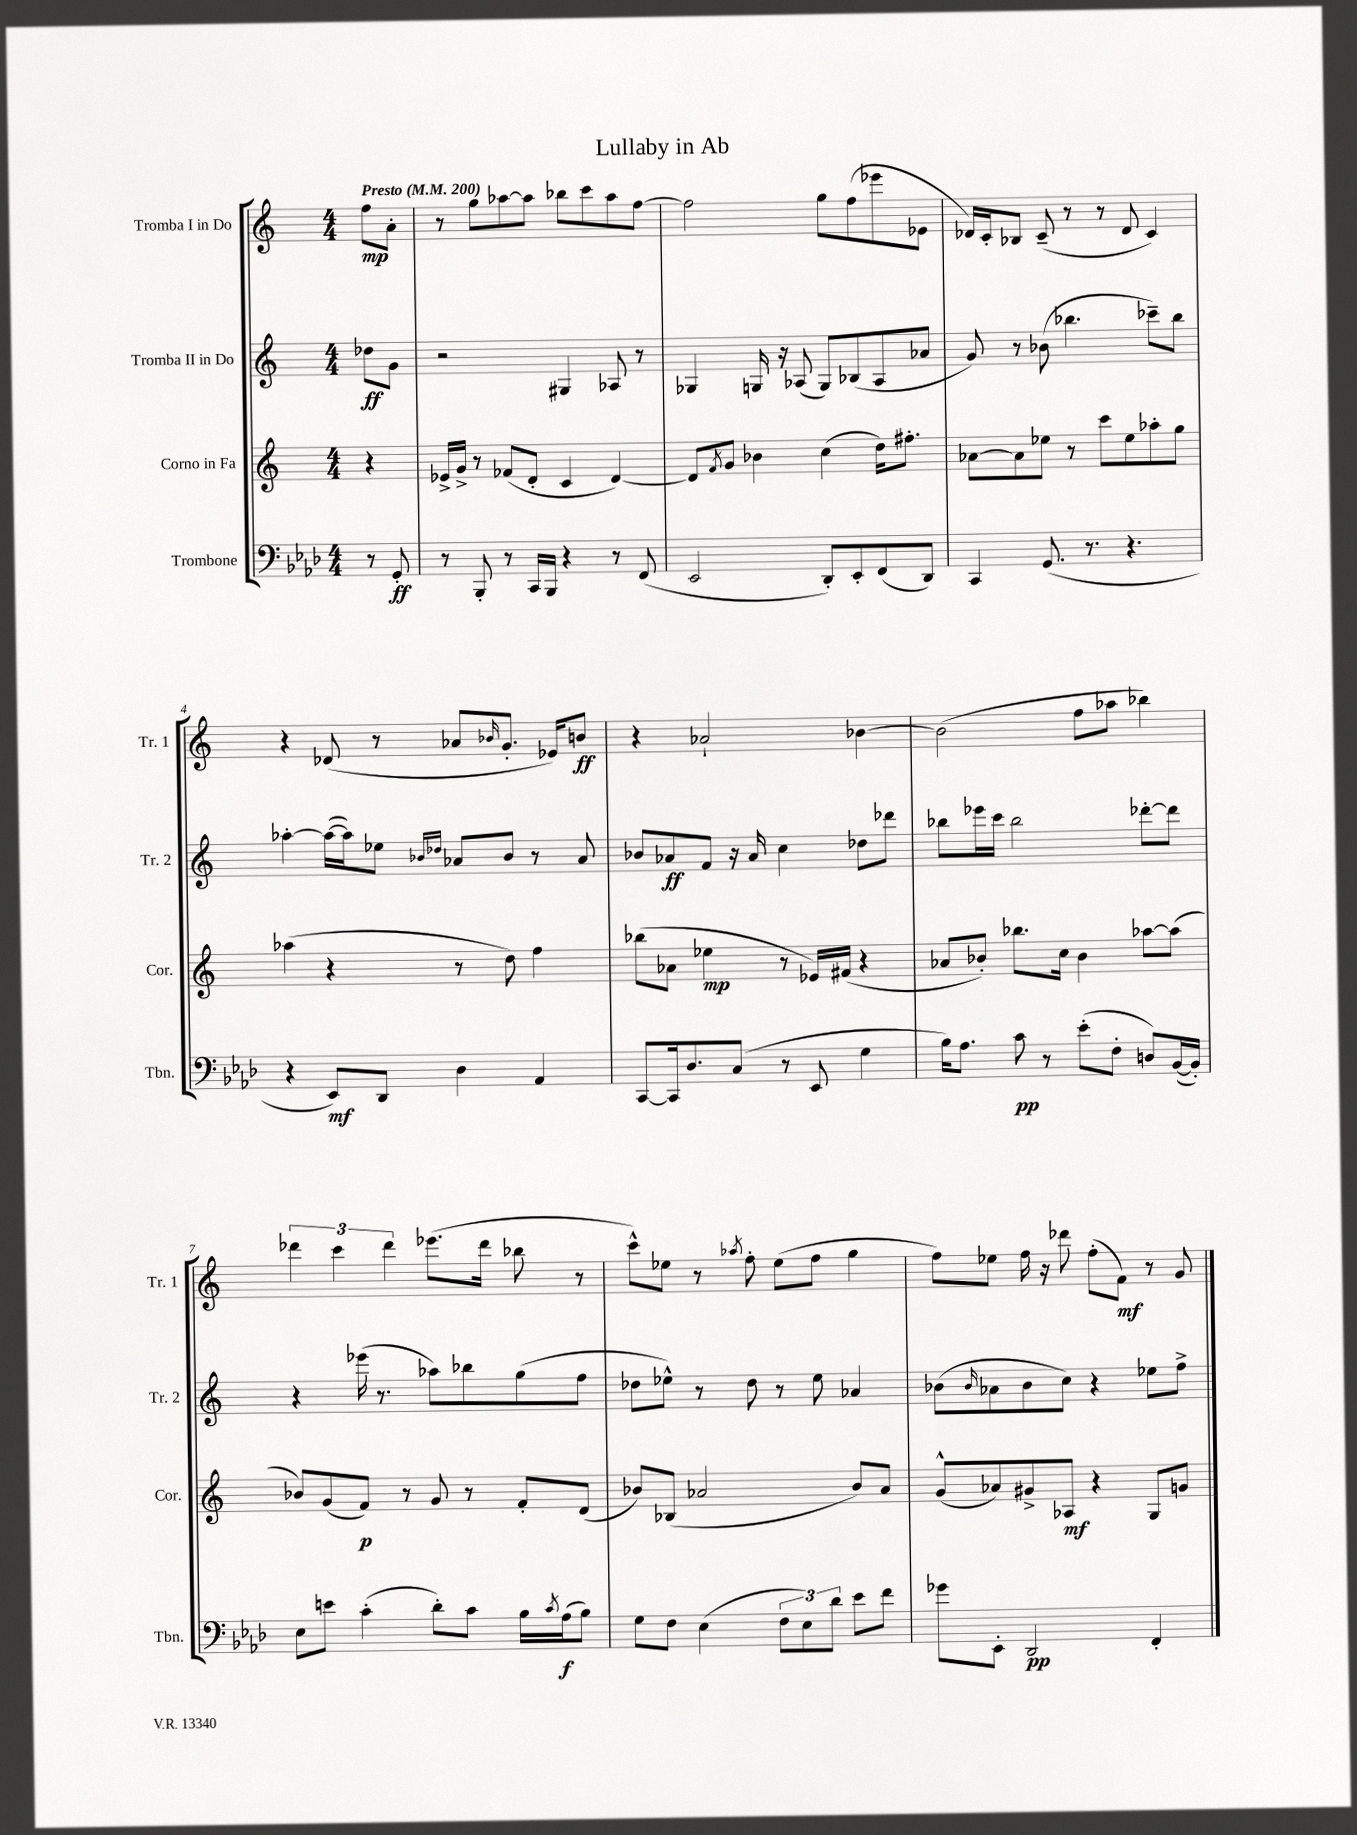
\header { title = "Lullaby in Ab" }
<<
\new StaffGroup <<
\new Staff = "s0" \with { instrumentName = "Tromba I in Do" shortInstrumentName = "Tr. 1" } {
    \clef treble \key c \major \numericTimeSignature \time 4/4 \partial 4 \tempo "Presto" 4 = 200
    f''8\mp a'8-. |
    r8 g''8 aes''8~ aes''8 bes''8 c'''8 aes''8 f''8~ |
    f''2 g''8 f''8( ees'''8 ees'8 |
    des'16) c'16-. bes8 c'8--( r8 r8 des'8 c'4) |
    r4 des'8( r8 aes'8 \grace { bes'16 } g'8.-. ees'16) b'8\ff |
    r4 aes'2-! bes'4~ |
    bes'2( f''8 aes''8 bes''4) |
    \tuplet 3/2 { des'''4 c'''4 des'''4 } ees'''8.( des'''16 bes''8 r8 |
    c'''8-^) ees''8 r8 \acciaccatura { aes''8 } f''8-. ees''8( f''8 g''4 |
    f''8) ees''8 f''16 r16 des'''8 f''8-.( f'8\mf) r8 g'8 \bar "|." |
}
\new Staff = "s1" \with { instrumentName = "Tromba II in Do" shortInstrumentName = "Tr. 2" } {
    \clef treble \key c \major \numericTimeSignature \time 4/4 \partial 4
    des''8\ff g'8 |
    r2 gis4 aes8 r8 |
    ges4 g16 r16 aes8( g8) bes8( aes8 aes'8 |
    g'8) r8 bes'8( bes''4. ces'''8--) bes''8 |
    aes''4~-. aes''16~( aes''16) ees''8 \grace { bes'16 des''16 } aes'8 bes'8 r8 aes'8 |
    bes'8 aes'8\ff f'8 r16 aes'16 c''4 des''8 des'''8 |
    bes''8 ees'''16 c'''16 bes''2 des'''8~-. des'''8 |
    r4 ees'''16( r8. aes''8) bes''8 g''8( f''8 |
    des''8 ees''8-^) r8 des''8 r8 ees''8 aes'4 |
    bes'8( \grace { bes'16 } aes'8 bes'8 c''8) r4 ees''8 f''8-> \bar "|." |
}
\new Staff = "s2" \with { instrumentName = "Corno in Fa" shortInstrumentName = "Cor." } {
    \clef treble \key c \major \numericTimeSignature \time 4/4 \partial 4
    r4 |
    ees'16-> g'16-> r8 fes'8( d'8-. c'4 d'4~) |
    d'8 \acciaccatura { f'8 } g'8 bes'4 c''4( d''16) fis''8.-. |
    aes'8~ aes'8 ees''8 r8 c'''8 ees''8 aes''8-. g''8 |
    aes''4( r4 r8 d''8) f''4 |
    bes''8( aes'8 ees''4\mp r8 ees'16) fis'16( r4 |
    aes'8 bes'8-.) bes''8. c''16 bes'4 aes''8~ aes''8( |
    bes'8) g'8( f'8\p) r8 g'8 r8 f'8-. d'8( |
    bes'8) bes8( aes'2 bes'8) aes'8 |
    g'8-^( aes'8) gis'8-> aes8\mf r4 g8 g'8 \bar "|." |
}
\new Staff = "s3" \with { instrumentName = "Trombone" shortInstrumentName = "Tbn." } {
    \clef bass \key aes \major \numericTimeSignature \time 4/4 \partial 4
    r8 g,8-.\ff |
    r8 bes,,8-. r8 c,16 bes,,16 r4 r8 f,8( |
    ees,2 des,8-.) ees,8-. f,8( des,8) |
    c,4 g,8.( r8. r4. |
    r4 ees,8\mf) des,8 des4 aes,4 |
    c,8~ c,16 des8. c8( r8 ees,8 g4 |
    bes16) aes8. c'8\pp r8 ees'8-.( f8-. d8) bes,16~( bes,16-.) |
    ees8 e'8 c'4-.( des'8-.) c'8 bes16 \acciaccatura { c'8 } aes16\f( bes8) |
    g8 f8 ees4( \tuplet 3/2 { f8 ees8) des'8 } ees'8 f'8 |
    ges'8 ees,8-. des,2\pp f,4-. \bar "|." |
}
>>
>>
